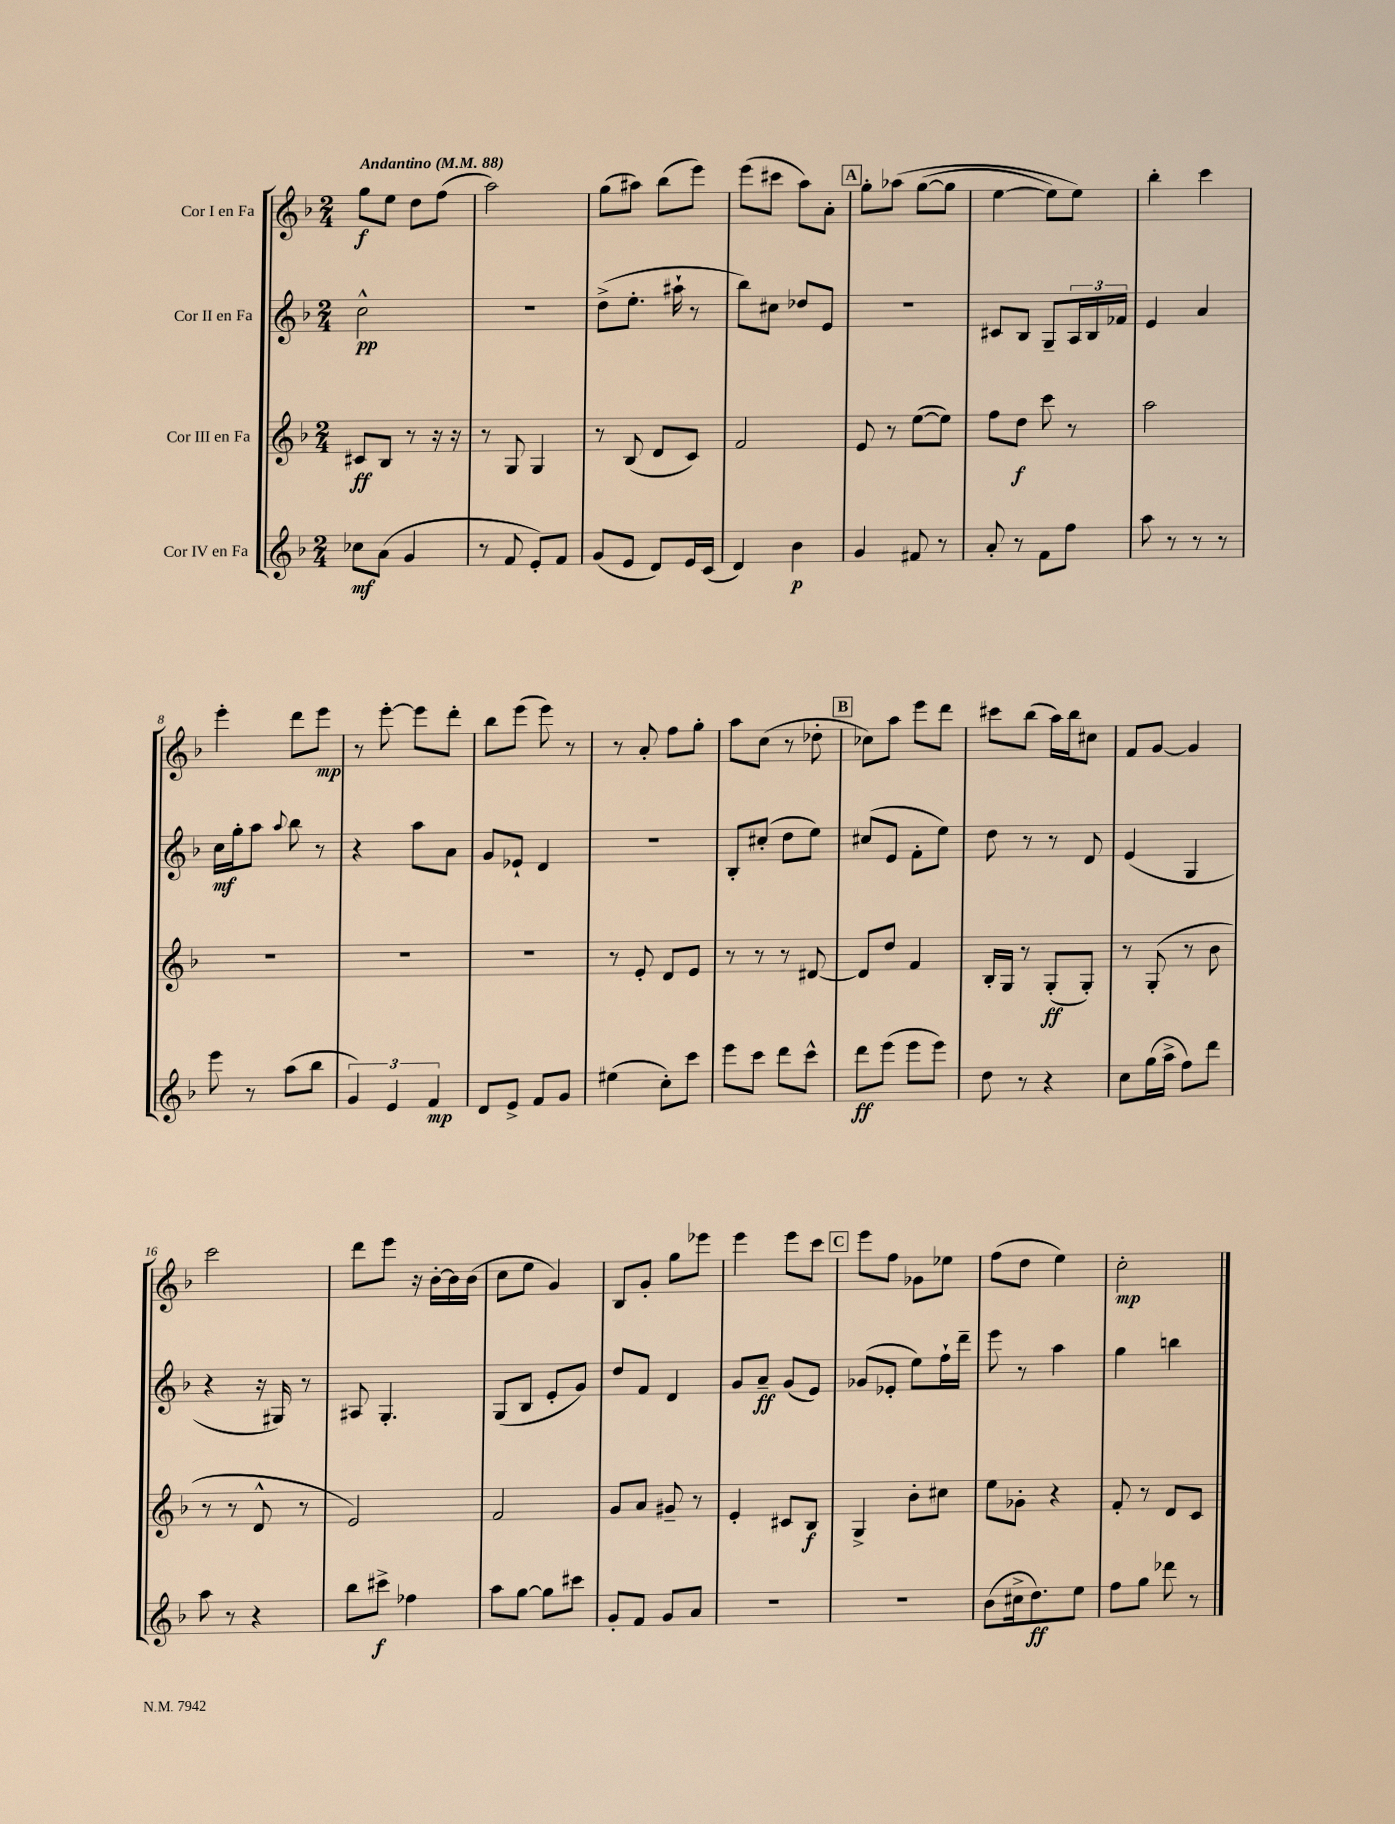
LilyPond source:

<<
\new StaffGroup <<
\new Staff = "s0" \with { instrumentName = "Cor I en Fa" } {
    \clef treble \key f \major \numericTimeSignature \time 2/4 \tempo "Andantino" 4 = 88
    g''8\f e''8 d''8 f''8( |
    a''2) |
    g''8( ais''8) bes''8( e'''8) |
    e'''8( cis'''8 a''8) a'8-. |
    \mark \markup { \box "A" } g''8-. aes''8\( g''8~( g''8 |
    e''4~ e''8) e''8\) |
    bes''4-. c'''4 |
    e'''4-. d'''8 e'''8\mp |
    r8 e'''8~-. e'''8 d'''8-. |
    bes''8 e'''8( e'''8) r8 |
    r8 a'8-. f''8 g''8-. |
    a''8 c''8( r8 des''8-. |
    \mark \markup { \box "B" } ces''8) a''8 e'''8 d'''8 |
    cis'''8 bes''8( a''16) bes''16 cis''8 |
    f'8 g'8~ g'4 |
    c'''2 |
    d'''8 e'''8 r16 bes'16~-. bes'16 bes'16( |
    c''8 e''8 g'4) |
    bes8 g'8-. g''8 ees'''8 |
    e'''4 e'''8 c'''8 |
    \mark \markup { \box "C" } e'''8 f''8 ges'8 ees''8 |
    f''8( d''8 e''4) |
    c''2-.\mp \bar "|." |
}
\new Staff = "s1" \with { instrumentName = "Cor II en Fa" } {
    \clef treble \key f \major \numericTimeSignature \time 2/4
    c''2-^\pp |
    R2 |
    d''8->( e''8.-. ais''16-! r8 |
    bes''8) cis''8 des''8 e'8 |
    \mark \markup { \box "A" } R2 |
    cis'8 bes8 g8-- \tuplet 3/2 { a16 bes16 fes'16 } |
    e'4 a'4 |
    c''16\mf g''16-. a''8 \appoggiatura { a''8 } bes''8 r8 |
    r4 a''8 a'8 |
    g'8 ees'8-! d'4 |
    R2 |
    bes8-. cis''8-.( d''8 e''8) |
    \mark \markup { \box "B" } cis''8( e'8 f'8-. e''8) |
    d''8 r8 r8 d'8 |
    e'4( g4 |
    r4 r16 gis16) r8 |
    ais8 g4.-. |
    g8( bes8 e'8-. g'8) |
    d''8 f'8 d'4 |
    g'8 a'8--\ff g'8( e'8) |
    \mark \markup { \box "C" } ges'8( ees'8-. e''8) f''16-! d'''16-- |
    e'''8 r8 a''4 |
    g''4 b''4 \bar "|." |
}
\new Staff = "s2" \with { instrumentName = "Cor III en Fa" } {
    \clef treble \key f \major \numericTimeSignature \time 2/4
    cis'8\ff bes8 r8 r16 r16 |
    r8 g8 g4 |
    r8 bes8( d'8 c'8) |
    f'2 |
    \mark \markup { \box "A" } e'8 r8 e''8~( e''8) |
    f''8 d''8\f c'''8 r8 |
    a''2 |
    R2 |
    R2 |
    R2 |
    r8 e'8-. d'8 e'8 |
    r8 r8 r8 dis'8~ |
    \mark \markup { \box "B" } dis'8 d''8 f'4 |
    bes16-. g16 r8 g8-.\ff( g8-.) |
    r8 g8-.( r8 bes'8 |
    r8 r8 d'8-^ r8 |
    e'2) |
    f'2 |
    g'8 a'8 gis'8-- r8 |
    e'4-. cis'8 bes8\f |
    \mark \markup { \box "C" } g4-> bes'8-. cis''8 |
    e''8 ges'8-. r4 |
    f'8-. r8 d'8 c'8 \bar "|." |
}
\new Staff = "s3" \with { instrumentName = "Cor IV en Fa" } {
    \clef treble \key f \major \numericTimeSignature \time 2/4
    ces''8\mf a'8( g'4 |
    r8 f'8 e'8-.) f'8 |
    g'8( e'8 d'8) e'16 c'16( |
    d'4) bes'4\p |
    \mark \markup { \box "A" } g'4 fis'8 r8 |
    a'8-. r8 f'8 f''8 |
    a''8 r8 r8 r8 |
    e'''8 r8 a''8( bes''8 |
    \tuplet 3/2 { g'4) e'4 f'4\mp } |
    d'8 e'8-> f'8 g'8 |
    eis''4( c''8-.) c'''8 |
    e'''8 c'''8 d'''8 c'''8-^ |
    \mark \markup { \box "B" } d'''8\ff e'''8( e'''8 e'''8) |
    d''8 r8 r4 |
    c''8 g''16( a''16-> f''8) d'''8 |
    a''8 r8 r4 |
    bes''8 cis'''8->\f fes''4 |
    a''8 g''8~ g''8 cis'''8 |
    g'8-. f'8 g'8 a'8 |
    R2 |
    \mark \markup { \box "C" } R2 |
    bes'8( cis''16-> d''8.\ff) e''8 |
    f''8 g''8 des'''8 r8 \bar "|." |
}
>>
>>
